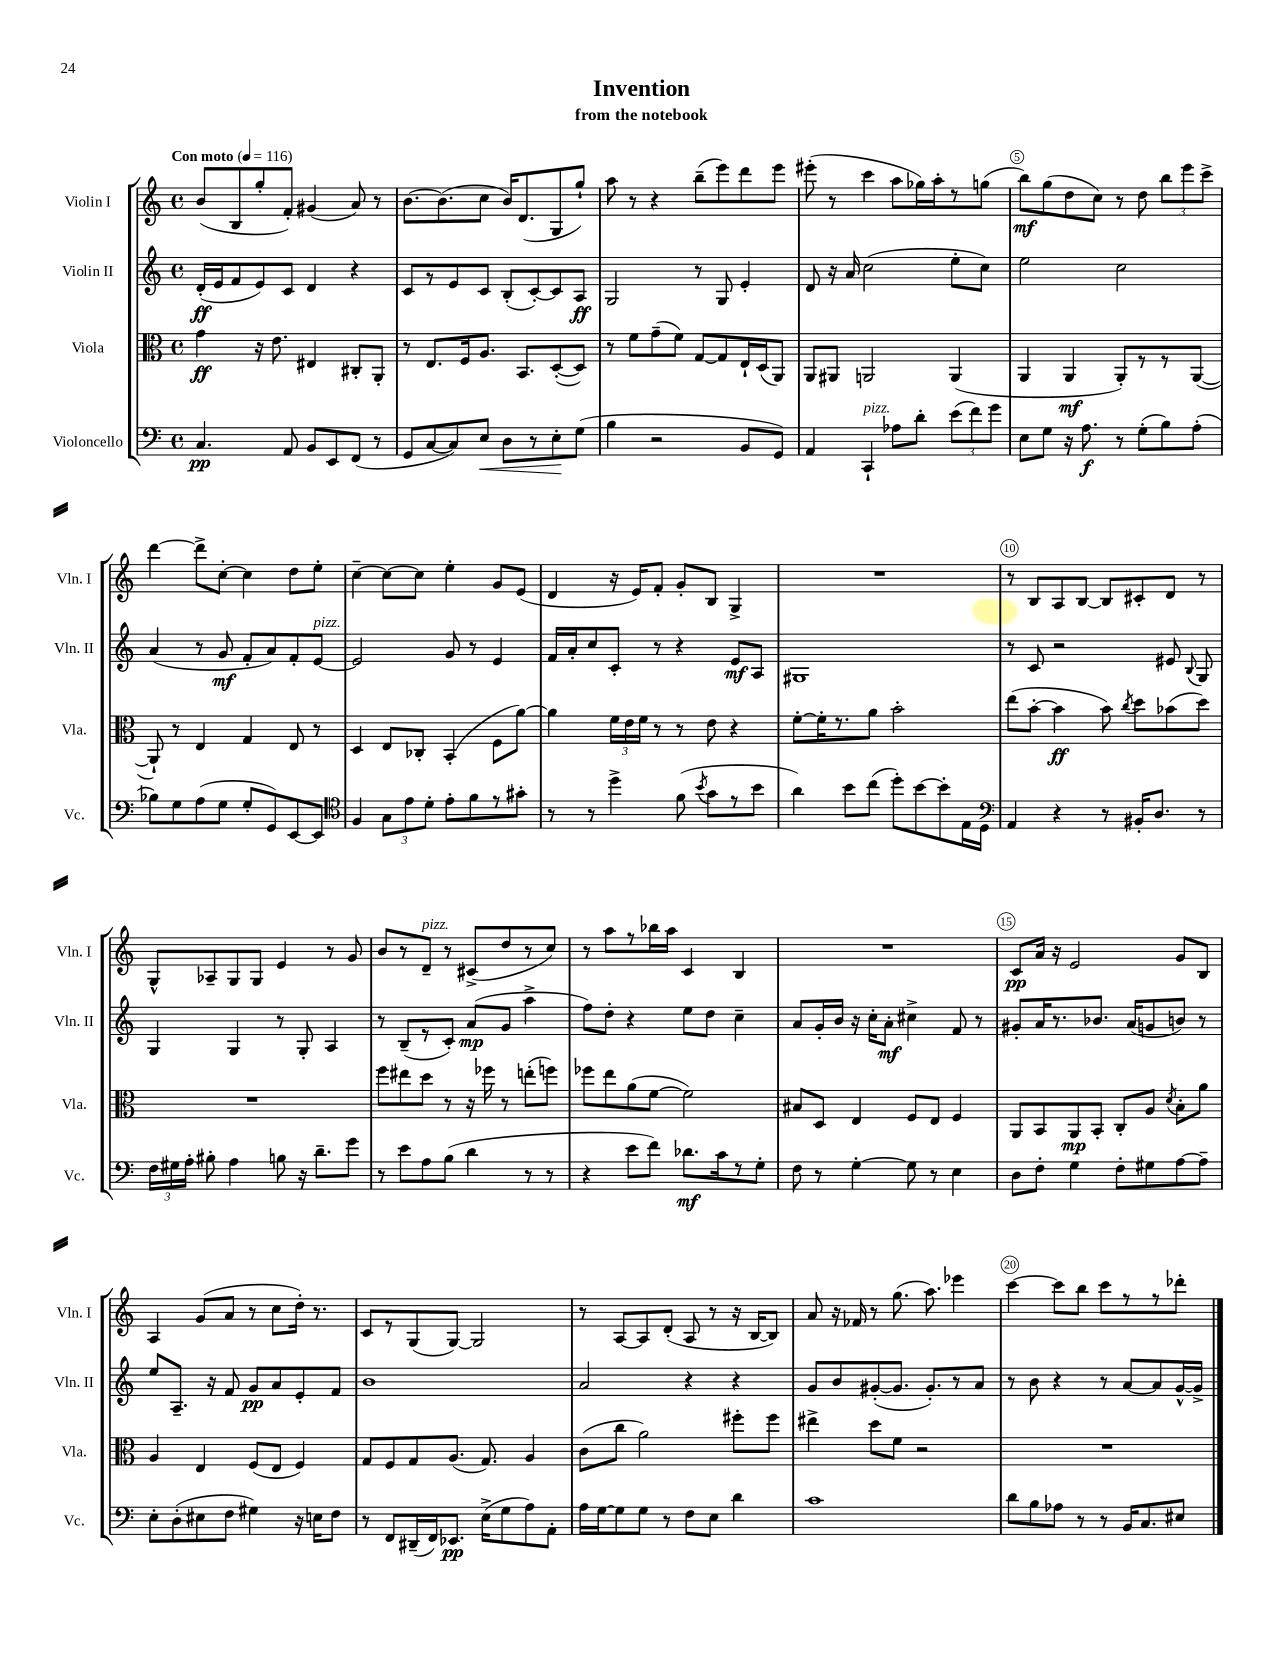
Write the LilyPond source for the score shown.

\header { title = "Invention" subtitle = "from the notebook" }
<<
\new StaffGroup <<
\new Staff = "s0" \with { instrumentName = "Violin I" shortInstrumentName = "Vln. I" } {
    \clef treble \key c \major \defaultTimeSignature \time 4/4 \tempo "Con moto" 4 = 116
    \autoBeamOff b'8[( b8 g''8-. f'8]-.) gis'4( a'8) r8 |
    b'8.[~ b'8.( c''8] b'16[) d'8.( g8 g''8]-!) |
    a''8 r8 r4 b''8[--( e'''8) d'''8 e'''8] |
    eis'''8-.( r8 c'''4 a''8[ ges''16) a''16-. r8 g''8]( |
    b''8[\mf) g''8( d''8 c''8]) r8 d''8 \tuplet 3/2 { b''8[ e'''8 c'''8]-> } |
    d'''4~ d'''8[-> c''8]~-. c''4 d''8[ e''8]-. |
    c''4~-- c''8[~ c''8] e''4-. g'8[ e'8]( |
    d'4 r16 e'16[) f'8]-. g'8[-. b8] g4-> |
    R1 |
    r8 b8[ a8 b8]~ b8[ cis'8-. d'8] r8 |
    g8[-^ aes8-- g8 g8] e'4 r8 g'8 |
    b'8[ r8 d'8]--^\markup { \italic "pizz." } r8 cis'8[->( d''8 r8 c''8]) |
    r8 a''8[ r8 bes''16 a''16] c'4 b4 |
    R1 |
    c'8[\pp a'16] r16 e'2 g'8[ b8] |
    a4 g'8[( a'8] r8 c''8[ d''16]-.) r8. |
    c'8[ r8 g8( g8]~) g2 |
    r8 a8[~ a8 d'8]-.( a8 r8 r16 b16[~ b8]) |
    a'8 r16 fes'16 r8 g''8.( a''8.) ees'''4 |
    c'''4~ c'''8[ b''8] c'''8[ r8 r8 des'''8]-. \bar "|." |
}
\new Staff = "s1" \with { instrumentName = "Violin II" shortInstrumentName = "Vln. II" } {
    \clef treble \key c \major \defaultTimeSignature \time 4/4
    \autoBeamOff d'16[-.\ff( e'16 f'8 e'8) c'8] d'4 r4 |
    c'8[ r8 e'8 c'8] b8[-.( c'8~-.) c'8 a8]\ff |
    g2 r8 g8 e'4-. |
    d'8 r16 a'16 c''2( e''8[-. c''8]) |
    e''2 c''2 |
    a'4( r8 g'8\mf f'8[-. a'8) f'8-. e'8]~^\markup { \italic "pizz." } |
    e'2 g'8 r8 e'4 |
    f'16[ a'16-. c''8 c'8]-. r8 r4 e'8[\mf a8] |
    gis1 |
    r8 c'8 r2 eis'8 \appoggiatura { b8 } g8 |
    g4 g4 r8 g8-. a4 |
    r8 b8[--( r8 c'8]-.) a'8[\mp( g'8] a''4-> |
    f''8[) d''8]-. r4 e''8[ d''8] c''4-- |
    a'8[ g'16-. b'16] r16 c''16[-. a'8]-.\mf cis''4-> f'8 r8 |
    gis'8[-. a'16 r8. bes'8.] a'16[( g'8 b'8]) r8 |
    e''8[ a8.]-- r16 f'8 g'8[\pp a'8 e'8-. f'8] |
    b'1 |
    a'2 r4 r4 |
    g'8[ b'8 gis'8~-.( gis'8.] gis'8.[-.) r8 a'8] |
    r8 b'8 r4 r8 a'8[~ a'8 g'16~-^ g'16]-> \bar "|." |
}
\new Staff = "s2" \with { instrumentName = "Viola" shortInstrumentName = "Vla." } {
    \clef alto \key c \major \defaultTimeSignature \time 4/4
    \autoBeamOff g'4\ff r16 e'8. eis4 cis8[-. a,8]-. |
    r8 e8.[ f16 a8.] b,8.[ d8~-.( d8]) |
    r8 f'8[ g'8--( f'8]) g8[~ g8 e16-! d16( a,8]) |
    a,8[ ais,8] a,2 a,4( |
    a,4 a,4\mf a,8[-.) r8 r8 a,8]~( |
    a,8-!) r8 e4 g4 e8 r8 |
    d4 e8[ ces8]-. b,4-.( f8[ a'8]~) |
    a'4 \tuplet 3/2 { f'16[ e'16 f'16] } r8 r8 e'8 r4 |
    f'8[~-. f'16-. r8. a'8] b'2-. |
    e''8[( b'8]~-. b'4\ff b'8) \acciaccatura { c''8 } d''8[ bes'8( d''8]) |
    R1 |
    f''8[ eis''8 d''8] r8 r16 fes''16 r8 e''8[-.( f''8]) |
    fes''8[ e''8 a'8( f'8]~ f'2) |
    bis8[ d8] e4 f8[ e8] f4 |
    a,8[ b,8 a,8\mp b,8]-. c8[-. a8] \acciaccatura { d'8 } b8[-. a'8] |
    a4 e4 f8[( e8] f4) |
    g8[ f8 g8 a8.]( g8.) a4 |
    c'8[( c''8] a'2) fis''8[-. fis''8] |
    eis''4-> d''8[ f'8] r2 |
    R1 \bar "|." |
}
\new Staff = "s3" \with { instrumentName = "Violoncello" shortInstrumentName = "Vc." } {
    \clef bass \key c \major \defaultTimeSignature \time 4/4
    \autoBeamOff c4.\pp a,8 b,8[ e,8 f,8]( r8 |
    g,8[ c8~ c8) e8]\< d8[ r8 e8-.\! g8]( |
    b4 r2 b,8[ g,8]) |
    a,4 c,4-!^\markup { \italic "pizz." } aes8[ d'8]-. \tuplet 3/2 { e'8[( f'8) g'8] } |
    e8[ g8] r16 a8.\f r8 g8[-.( b8) a8]-.( |
    bes8[) g8 a8( g8] g8[-. g,8) e,8~ e,8] |
    \clef tenor f4 \tuplet 3/2 { g8[ e'8 d'8]-. } e'8[-. f'8 r8 gis'8]-. |
    r8 r8 d''4-> f'8( \acciaccatura { b'8 } g'8[ r8 b'8] |
    a'4) b'8[ c''8]( d''8[-.) b'8~ b'8-. e16 d16] |
    \clef bass a,4 r4 r8 bis,16[-. d8.] r8 |
    \tuplet 3/2 { f16[ gis16 a16]-. } bis8-. a4 b8 r16 d'8.[-- g'8] |
    r8 e'8[ a8 b8]( d'4 r8 r8 |
    r4 e'8[ f'8]) des'8.[\mf c'16 r8 g8]-. |
    f8 r8 g4~-. g8 r8 e4 |
    d8[ f8]-. g4 f8[-. gis8 a8~ a8]-- |
    e8[-. d8-.( eis8 f8] gis4) r16 e16[ f8] |
    r8 f,8[ dis,16--( f,16) ees,8.]\pp e16[->( g8 a8) a,8]-. |
    a16[ g16~ g8 g8] r8 f8[ e8] d'4 |
    c'1 |
    d'8[ b8 aes8] r8 r8 b,16[ c8. eis8] \bar "|." |
}
>>
>>
\layout { \context { \Score \override BarNumber.break-visibility = ##(#f #t #t) barNumberVisibility = #(every-nth-bar-number-visible 5) \override BarNumber.stencil = #(make-stencil-circler 0.1 0.3 ly:text-interface::print) } }
